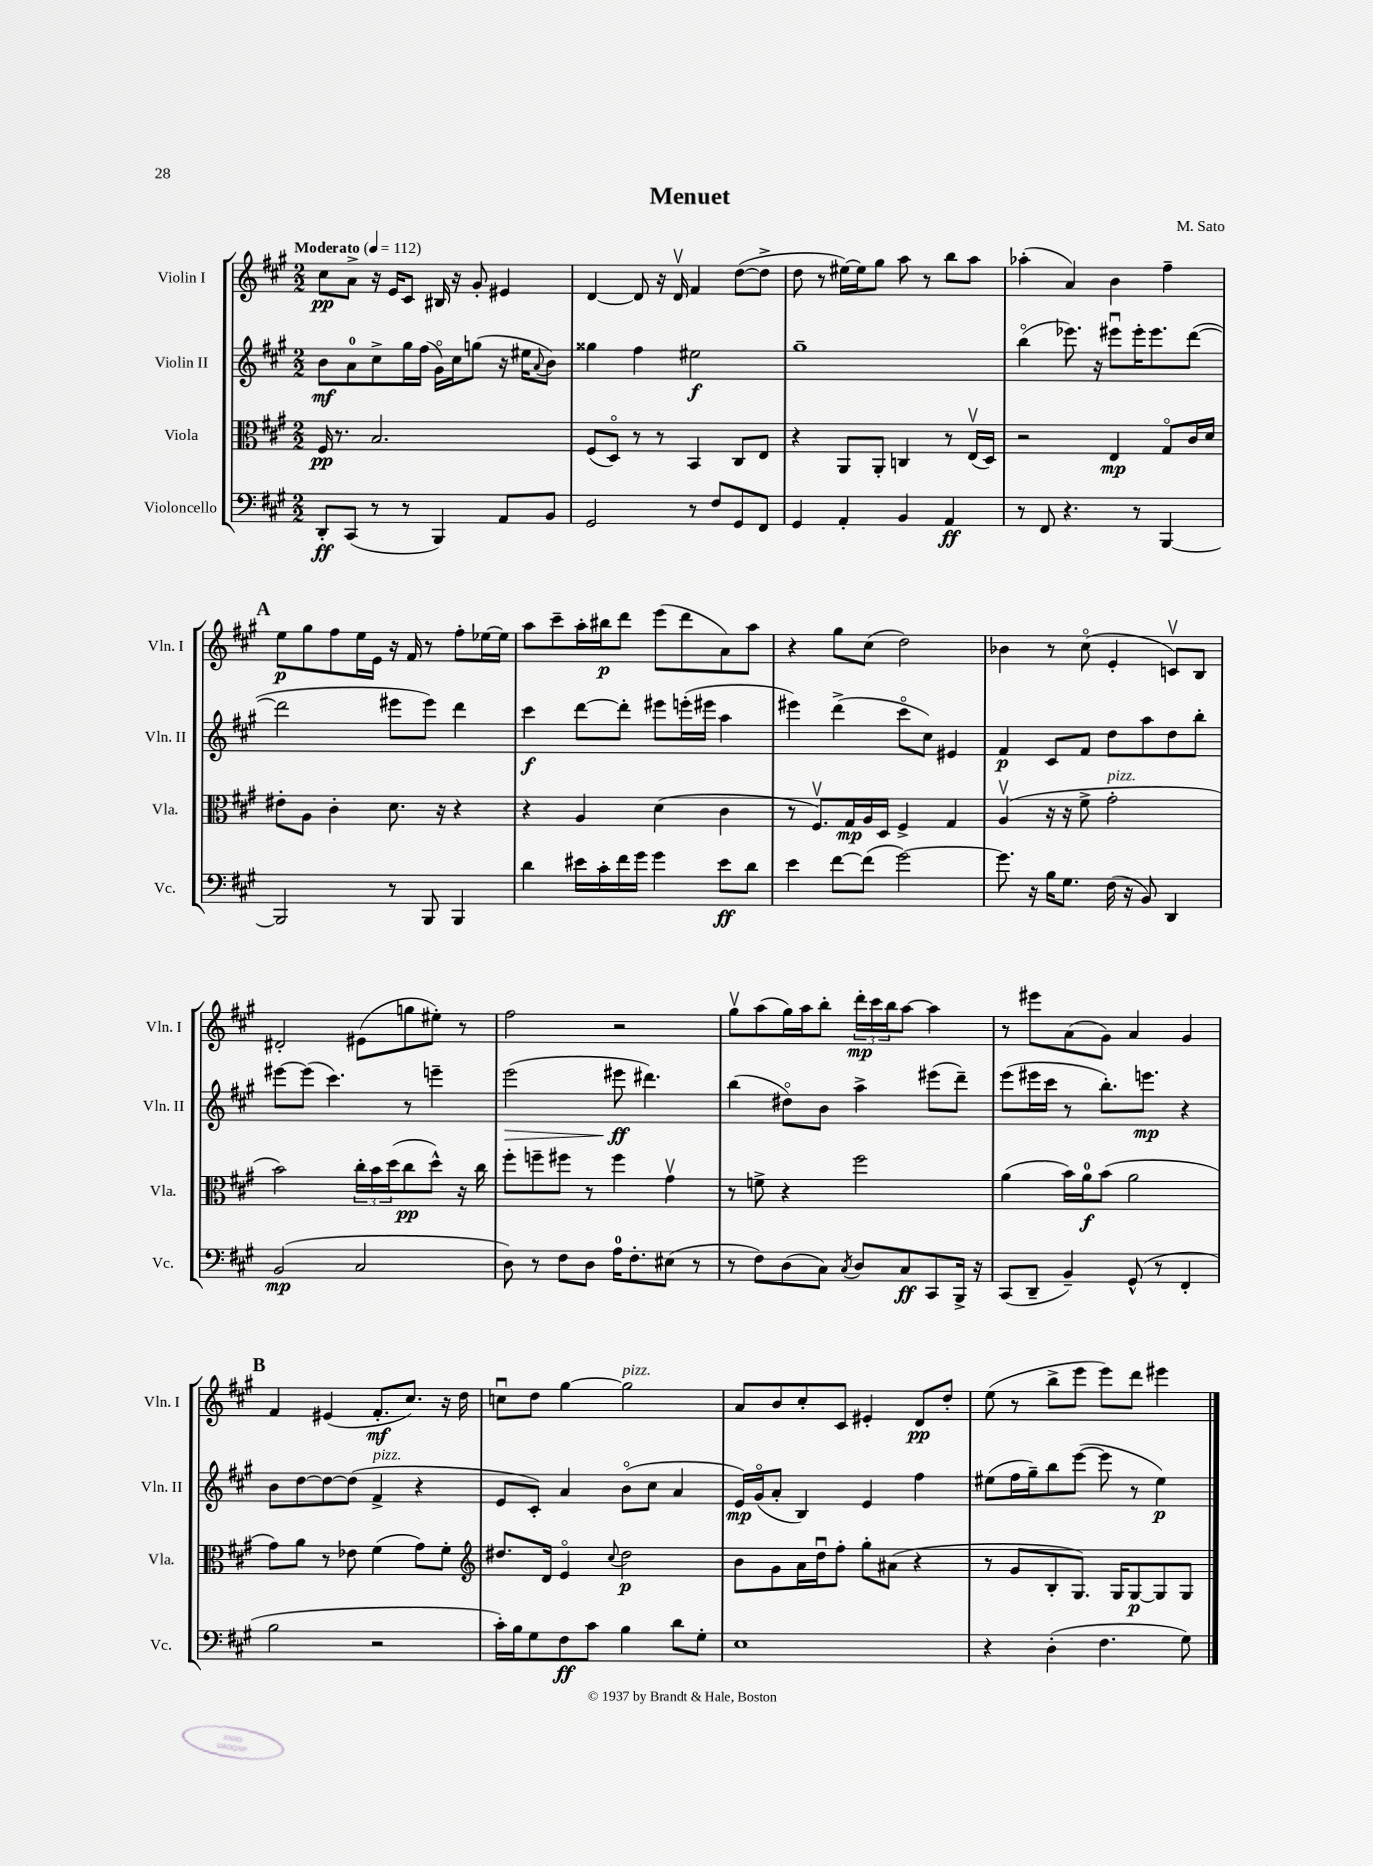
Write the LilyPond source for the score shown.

\header { title = "Menuet" composer = "M. Sato" }
<<
\new StaffGroup <<
\new Staff = "s0" \with { instrumentName = "Violin I" shortInstrumentName = "Vln. I" } {
    \clef treble \key a \major \numericTimeSignature \time 2/2 \tempo "Moderato" 4 = 112
    cis''8\pp a'8-> r16 e'16 cis'8 bis16 r16 gis'8-. eis'4 |
    d'4~ d'8 r16 d'16\upbow fis'4 d''8~( d''8-> |
    d''8 r8 eis''16~) eis''16 gis''8 a''8 r8 b''8 a''8 |
    aes''4-.( a'4) b'4 fis''4-- |
    \mark \markup { \bold "A" } e''8\p gis''8 fis''8 e''16 e'16 r16 fis'16 r8 fis''8-. ees''16~ ees''16 |
    a''8 cis'''8-- a''16-. bis''16\p d'''8 e'''8( d'''8 a'8) a''8 |
    r4 gis''8 cis''8( d''2) |
    bes'4 r8 cis''8\flageolet( e'4-. c'8\upbow) b8 |
    dis'2-. eis'8( g''8 eis''8-.) r8 |
    fis''2 r2 |
    gis''8\upbow a''8( gis''16) a''16 b''8-. \tuplet 3/2 { d'''16-.\mp cis'''16 b''16 } a''8~ a''4 |
    r8 eis'''8 a'8( gis'8) a'4 gis'4 |
    \mark \markup { \bold "B" } fis'4 eis'4( fis'8.-.\mf cis''8.) r16 d''16 |
    c''8\downbow d''8 gis''4~ gis''2^\markup { \italic "pizz." } |
    a'8 b'8 cis''8-. cis'8 eis'4-. d'8\pp d''8-. |
    e''8( r8 b''8-> e'''8 e'''8) d'''8 eis'''4 \bar "|." |
}
\new Staff = "s1" \with { instrumentName = "Violin II" shortInstrumentName = "Vln. II" } {
    \clef treble \key a \major \numericTimeSignature \time 2/2
    b'8\mf a'8-0 cis''8-> gis''16 fis''16( gis'16\flageolet) cis''16 g''8( r16 eis''16 \appoggiatura { a'8 } b'8) |
    gisis''4 fis''4 eis''2\f |
    gis''1-- |
    b''4\flageolet( ees'''8.) r16 eis'''8\downbow eis'''16-. eis'''8. d'''8~( |
    \mark \markup { \bold "A" } d'''2 eis'''8 eis'''8) d'''4 |
    cis'''4\f d'''8~ d'''8-. eis'''8 e'''16-.( eis'''16 a''4 |
    eis'''4) d'''4->( cis'''8\flageolet cis''8) eis'4 |
    fis'4\p cis'8 fis'8 d''8 a''8 d''8 b''8-. |
    eis'''8~ eis'''8( cis'''4.) r8 e'''4-- |
    e'''2\>( eis'''8\ff\! dis'''4.) |
    b''4( dis''8\flageolet) b'8 a''4-> eis'''8( d'''8--) |
    e'''8( eis'''16 cis'''16 r8 b''8.-.) e'''8.\mp r4 |
    \mark \markup { \bold "B" } b'8 d''8~ d''8~ d''8( fis'4->^\markup { \italic "pizz." } r4 |
    e'8 cis'8-.) a'4 b'8\flageolet( cis''8 a'4 |
    e'16\mp) gis'16\flageolet( a'8-. b4) e'4 fis''4 |
    eis''8( fis''16 gis''16--) b''8 e'''8~( e'''8 r8 eis''4\p) \bar "|." |
}
\new Staff = "s2" \with { instrumentName = "Viola" shortInstrumentName = "Vla." } {
    \clef alto \key a \major \numericTimeSignature \time 2/2
    fis16\pp r8. b2. |
    fis8( d8\flageolet) r8 r8 b,4 cis8 e8 |
    r4 a,8 a,8-. c4 r8 e16\upbow( d16) |
    r2 e4\mp gis8\flageolet cis'16 d'16 |
    \mark \markup { \bold "A" } eis'8-. a8 cis'4-. d'8. r16 r4 |
    r4 a4 d'4( cis'4 |
    r8 fis8.\upbow) gis16\mp a16 d16 fis4-> gis4 |
    a4\upbow( r16 r16 fis'8-> gis'2-.^\markup { \italic "pizz." } |
    b'2) \tuplet 3/2 { cis''16-. b'16 d''16( } cis''8\pp d''8-^) r16 cis''16 |
    fis''8-. f''8-- fis''8 r8 fis''4 gis'4\upbow |
    r8 f'8-> r4 fis''2 |
    a'4( b'16) a'16-0\f b'8( a'2 |
    \mark \markup { \bold "B" } gis'8) a'8 r8 ees'8 fis'4( gis'8) fis'8-. |
    \clef treble dis''8. d'16 e'4\flageolet \appoggiatura { cis''8 } dis''2\p |
    b'8 gis'8 a'16 d''16\downbow fis''8-. gis''8-. ais'8( r4 |
    r8 gis'8 b8-. gis8.) gis16 gis8~\p gis8 gis8 \bar "|." |
}
\new Staff = "s3" \with { instrumentName = "Violoncello" shortInstrumentName = "Vc." } {
    \clef bass \key a \major \numericTimeSignature \time 2/2
    d,8-.\ff cis,8( r8 r8 b,,4) a,8 b,8 |
    gis,2 r8 fis8 gis,8 fis,8 |
    gis,4 a,4-. b,4 a,4\ff |
    r8 fis,8 r4. r8 b,,4~ |
    \mark \markup { \bold "A" } b,,2 r8 b,,8 b,,4 |
    d'4 eis'16 cis'16-. fis'16 gis'16 gis'4 eis'8\ff d'8 |
    e'4 fis'8~ fis'8( gis'2~) |
    gis'8. r16 b16 gis8. fis16( r16 b,8) d,4 |
    b,2\mp( cis2 |
    d8) r8 fis8 d8 a16-0 fis8.-. eis8( r8 |
    r8 fis8) d8( cis8) \acciaccatura { cis8 } d8 cis8\ff cis,8 b,,16-> r16 |
    cis,8( d,8-- b,4--) gis,8-^( r8 fis,4-. |
    \mark \markup { \bold "B" } b2 r2 |
    cis'16-.) b16 gis8 fis8\ff cis'8 b4 d'8 gis8-. |
    e1 |
    r4 d4-.( fis4. gis8) \bar "|." |
}
>>
>>
\layout { \context { \Score \remove "Bar_number_engraver" } }
